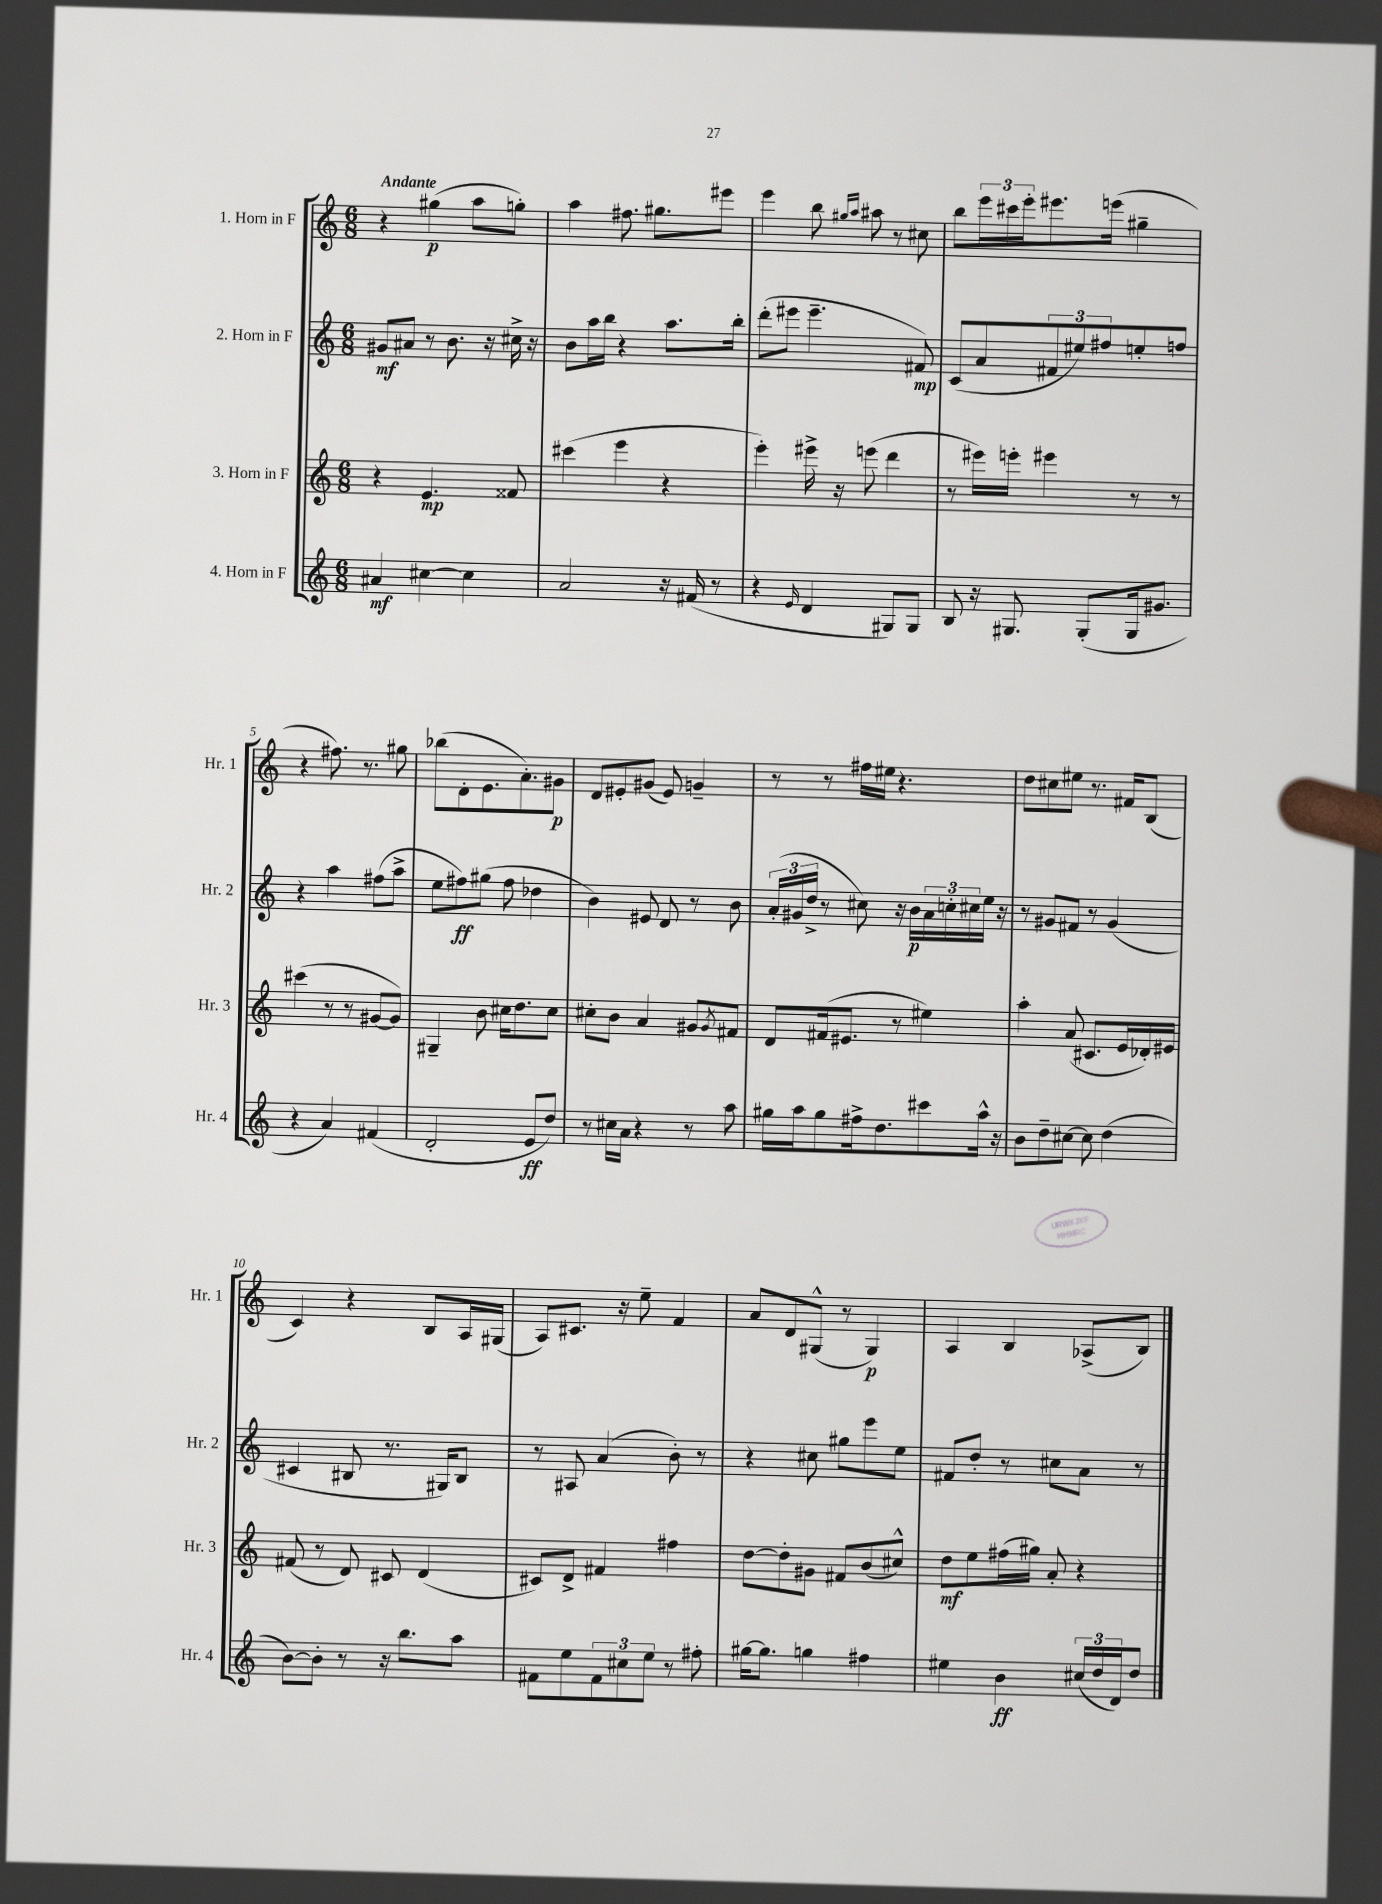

**kern	**kern	**kern	**kern
*staff4	*staff3	*staff2	*staff1
*clefG2	*clefG2	*clefG2	*clefG2
*k[]	*k[]	*k[]	*k[]
*M6/8	*M6/8	*M6/8	*M6/8
4a#	4r	8g#	4r
.	.	8a#	.
[4cc#	4.e	8r	(4gg#
.	.	8.b	.
4cc#]	.	.	8aa
.	.	16r	.
.	8f##	16cc#^	8gg')
.	.	16r	.
=	=	=	=
2a	(4ccc#	8b	4aa
.	.	16aa	.
.	.	16bb	.
.	4eee	4r	8.ff#
.	.	.	8.gg#
16r	4r	8.aa	.
(16f#	.	.	.
8r	.	.	8eee#
.	.	16bb'	.
=	=	=	=
4r	4eee')	(8ddd'	4eee
.	.	8eee#	.
16qqe	.	.	.
4d	16eee#^	4.eee#~	8bb
.	16r	.	.
.	.	.	16qqgg#
.	.	.	16qqaa
.	(8eee	.	8aa#
8G#)	4ddd	.	8r
8G#	.	8f#)	8cc#
=	=	=	=
8B	8r	(8c	8bb
16r	16eee#)	8a	24eee
.	.	.	24ccc#
8.G#	16eee'	.	.
.	.	.	24eee'
.	4eee#	12f#	8.eee#
.	.	12ee#)	.
(8G#'	.	.	.
.	.	12ff#	.
.	.	.	(16eee
16G#	8r	8ee'	4gg#~
8.g#	.	.	.
.	8r	8ff	.
=	=	=	=
4r	(4ccc#	4r	4r
4a)	8r	4aa	8.ff#)
.	8r	.	.
.	.	.	8.r
(4f#	[8g#	(8ff#	.
.	8g#])	8aa^	8gg#
=	=	=	=
2d'	4G#~	8ee	(8bb-
.	.	8ff#)	8d'
.	8b	(8gg#	8.e
.	16cc#	8ff#	.
.	8.dd	.	8.a')
8e	.	4dd-	.
8dd)	8cc#	.	8g#
=	=	=	=
8r	8cc#'	4b)	8d
16cc#	8b	.	8e#'
16a	.	.	.
4r	4a	8e#	(8g#
.	.	8d	8e#)
8r	8g#	8r	4g~
.	8qg#	.	.
8aa	8f#	8b	.
=	=	=	=
16gg#	8d	(24a'	8r
.	.	24g#	.
16aa	.	.	.
.	.	24dd^	.
8gg#	(16f#	8r	8r
.	8.e#	.	.
16ff#^	.	8cc#)	16ff#
8.dd	.	.	16ee#
.	8r	16r	4.r
.	.	16b	.
8ccc#	4ee#)	24a	.
.	.	24cc'	.
.	.	24cc#	.
16aa^^	.	16ee	.
16r	.	16r	.
=	=	=	=
8b	4aa'	8r	8dd
8dd~	.	8g#	8cc#
[8cc#	(8a	8f#	8ee#
8cc#]	8.c#	8r	8.r
(4dd	.	(4g#	.
.	16e	.	16f#
.	16d-')	.	(8B
.	16e#	.	.
=	=	=	=
[8b)	(8f#	4c#	4c)
8b']	8r	.	.
8r	8d)	8B#	4r
16r	8c#	8.r	.
8.bb	.	.	.
.	(4d	.	8B
.	.	16G#)	.
8aa	.	8B#	16A
.	.	.	(16G#
=	=	=	=
8f#	8c#)	8r	8A)
8ee	8d^	8A#	8.c#
12f#	4f#	(4a	.
.	.	.	16r
12cc#	.	.	.
.	.	.	8ee~
12ee	.	.	.
8r	4ff#	8b')	4f
8ff#'	.	8r	.
=	=	=	=
[16gg#	[8dd	4r	8a
8.gg#]	.	.	.
.	8dd']	.	8d
4gg	8g#	8cc#	(8G#^^
.	8f#	8gg#	8r
4ff#	(8b	8eee	4G#)
.	8cc#^^)	8ee	.
=	=	=	=
4ee#	8dd	8f#	4A
.	8ee	8dd'	.
4b	(16ff#	8r	4B
.	16gg#)	.	.
.	8a'	8cc#	.
(24cc#	4r	8a	(8A-^
24dd	.	.	.
24d)	.	.	.
8dd	.	8r	8B)
==	==	==	==
*-	*-	*-	*-
